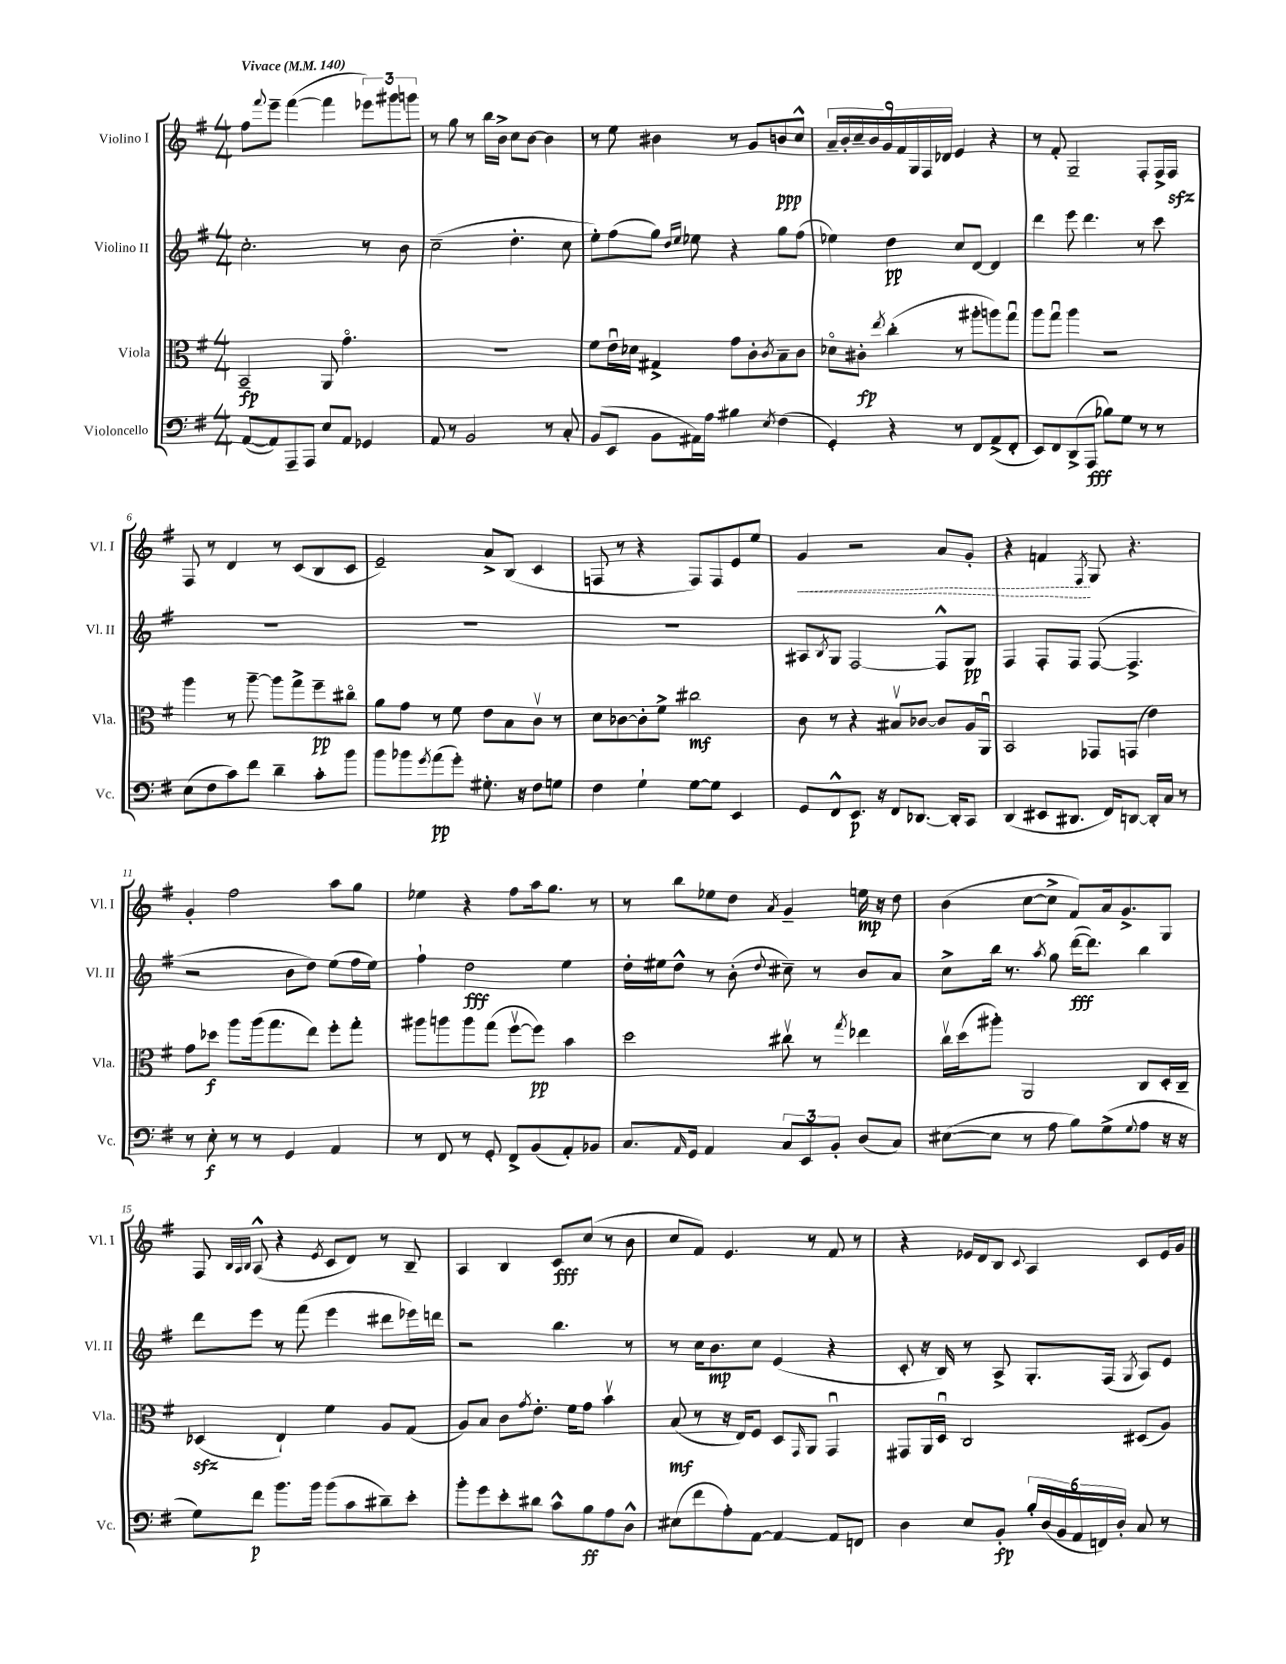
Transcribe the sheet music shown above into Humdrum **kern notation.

**kern	**dynam	**kern	**dynam	**kern	**dynam	**kern	**dynam
*part4	*part4	*part3	*part3	*part2	*part2	*part1	*part1
*staff4	*staff4	*staff3	*staff3	*staff2	*staff2	*staff1	*staff1
*I"Violoncello	*	*I"Viola	*	*I"Violino II	*	*I"Violino I	*
*I'Vc.	*	*I'Vla.	*	*I'Vl. II	*	*I'Vl. I	*
*clefF4	*	*clefC3	*	*clefG2	*	*clefG2	*
*k[f#]	*	*k[f#]	*	*k[f#]	*	*k[f#]	*
*M4/4	*	*M4/4	*	*M4/4	*	*M4/4	*
*MM140	*	*MM140	*	*MM140	*	*MM140	*
=1	=1	=1	=1	=1	=1	=1	=1
!	!	!	!	!	!	!LO:TX:a:B:t=Vivace	!
([8AA/L	.	2BB~/	fp	2.cc'\	.	8ff#\L	.
.	.	.	.	.	.	8qqfff#/	.
8AA/])	.	.	.	.	.	8eee~\J	.
8AAA~/	.	.	.	.	.	([4fff#\	.
8AAA/J	.	.	.	.	.	.	.
8E/L	.	8AA/	.	.	.	4fff#\]	.
8AA/J	.	4.g\	.	.	.	.	.
4GG-X/	.	.	.	8r	.	12eee-X\L)	.
.	.	.	.	.	.	12ggg#X\	.
.	.	.	.	8b\	.	.	.
.	.	.	.	.	.	12gggn\J	.
=2	=2	=2	=2	=2	=2	=2	=2
8AA/	.	1r	.	(2cc~\	.	8r	.
8r	.	.	.	.	.	8gg\	.
2BB/	.	.	.	.	.	8r	.
.	.	.	.	.	.	16bb\LL	.
.	.	.	.	.	.	16b^\JJ	.
.	.	.	.	4.dd'\	.	8cc\L	.
.	.	.	.	.	.	[8b\J	.
8r	.	.	.	.	.	4b\]	.
8C'/	.	.	.	8cc\	.	.	.
=3	=3	=3	=3	=3	=3	=3	=3
(8BB/L	.	8f#\L	.	8ee'\L)	.	8r	.
8EE/J	.	16eu\L	.	(8ff#\	.	8ee\	.
.	.	16d-X\JJ	.	.	.	.	.
8BB\L	.	4G#X^/	.	8gg\J)	.	4b#X\	.
.	.	.	.	16qqdd/LL	.	.	.
.	.	.	.	16qqee/JJ	.	.	.
16AA#X\L)	.	.	.	8ee-X\	.	.	.
16A\JJ	.	.	.	.	.	.	.
4B#X\	.	8g\L	.	4r	.	8r	.
.	.	8c'\	.	.	.	8g/L	.
8qE/	.	8qc/	.	.	.	.	.
(4F#\	.	8B~\	.	8gg\L	.	8bn/	ppp
.	.	8c\J	.	(8ff#\J	.	8cc^^/J	.
=4	=4	=4	=4	=4	=4	=4	=4
4GG'/)	.	8d-X\L	.	4ee-X\)	.	18a~/LL	.
.	.	.	.	.	.	18b'/	.
.	.	.	.	.	.	18cc~/	.
.	.	8c#X'\J	fp	.	.	.	.
.	.	.	.	.	.	18b/	.
.	.	.	.	.	.	18g/	.
.	.	8qee/	.	.	.	.	.
4r	.	(4cc'\	.	4dd\	pp	.	.
.	.	.	.	.	.	18f#/	.
.	.	.	.	.	.	18G/	.
.	.	.	.	.	.	18F#/	.
.	.	.	.	.	.	18d-X/JJ	.
8r	.	8r	.	8cc/L	.	4e/	.
8FF#/L	.	8aa#X'\L	.	[8d/J	.	.	.
(8AA^/	.	8aan\)	.	4d/]	.	4r	.
8FF#'/J	.	8ggu\J	.	.	.	.	.
=5	=5	=5	=5	=5	=5	=5	=5
8EE/L)	.	8aa\L	.	4ddd\	.	8r	.
8FF#/	.	8ggu\J	.	.	.	8f#'/	.
(8DD^/	.	4aa\	.	8eee\	.	2G~/	.
8AAA/J	fff	.	.	4.ddd\	.	.	.
8B-X\L)	.	2r	.	.	.	.	.
8G\J	.	.	.	.	.	.	.
8r	.	.	.	8r	.	8F#'/L	.
8r	.	.	.	8ccc\	.	16F#^/L	.
.	.	.	.	.	.	16F#zz/JJ	.
!!LO:LB:g=z
=6	=6	=6	=6	=6	=6	=6	=6
(8E\L	.	4aa\	.	1r	.	8F#/	.
8F#\	.	.	.	.	.	8r	.
8c\)	.	8r	.	.	.	4d/	.
8f#\J	.	[8aa~\	.	.	.	.	.
4d~\	.	8aa\L]	.	.	.	8r	.
.	.	8gg^\	.	.	.	(8c/L	.
8c'\L	.	8ff#~\	pp	.	.	8B/	.
8b\J	.	8cc#X\J	.	.	.	8c/J	.
=7	=7	=7	=7	=7	=7	=7	=7
8b\L	.	8a\L	.	1r	.	2e~/)	.
8b-X\	.	8g\J	.	.	.	.	.
8qg/	.	.	.	.	.	.	.
(8a\	pp	8r	.	.	.	.	.
8g'\J)	.	8f#\	.	.	.	.	.
8.G#X'\	.	8e\L	.	.	.	8a^/L	.
.	.	8B\	.	.	.	(8B/J	.
16r	.	.	.	.	.	.	.
8F#\L	.	8cv\J	.	.	.	4c/	.
8Gn\J	.	8r	.	.	.	.	.
=8	=8	=8	=8	=8	=8	=8	=8
4F#\	.	8d\L	.	1r	.	8Fn/	.
.	.	[8c-X\	.	.	.	8r	.
4G`\	.	8c-'\]	.	.	.	4r	.
.	.	8f#^\J	.	.	.	.	.
[8G\L	.	2cc#X\	mf	.	.	8F/L)	.
8G\J]	.	.	.	.	.	8F/	.
4EE/	.	.	.	.	.	8e/	.
.	.	.	.	.	.	8ee/J	.
=9	=9	=9	=9	=9	=9	=9	=9
!	!	!	!	!	!	!	!LO:HP:b
8GG/L	.	8c\	.	8A#X/L	.	4g/	<
.	.	.	.	8qB/	.	.	.
8FF#^^/	.	8r	.	8G/J	.	.	.
8.EE/J	p	4r	.	[2F#/	.	2r	.
16r	.	.	.	.	.	.	.
8FF#/L	.	8B#Xv/L	.	.	.	.	.
[8.DD-X/J	.	[8c-X/J	.	.	.	.	.
.	.	8c-/L]	.	8F#^^/L]	.	8a/L	.
16DD-'/KL]	.	.	.	.	.	.	.
8CC/J	.	16A/L	.	8G/J	pp	8g'/J	.
.	.	16AAu/JJ	.	.	.	.	.
=10	=10	=10	=10	=10	=10	=10	=10
(4DD/	.	2BB/	.	4F#/	.	4r	.
8EE#X/L	.	.	.	8F#'/L	.	4fn/	.
8.DD#X/J	.	.	.	8F#/J	.	.	.
.	.	.	.	.	.	8qF#/	.
.	.	8GG-X/L	.	([8F#/	.	8G/	[
16FF#/KL)	.	.	.	.	.	.	.
[8DDn/J	.	(8GGn/J	.	4.F#^/]	.	4.r	.
16DD'/LL]	.	4e\)	.	.	.	.	.
16C/JJ	.	.	.	.	.	.	.
8r	.	.	.	.	.	.	.
!!LO:LB:g=z
=11	=11	=11	=11	=11	=11	=11	=11
8r	.	8g\L	.	2r	.	4g'/	.
8E'\	f	8dd-X\J	f	.	.	.	.
8r	.	8aa\L	.	.	.	2ff#\	.
8r	.	(16aa\k	.	.	.	.	.
.	.	8.gg\	.	.	.	.	.
4GG/	.	.	.	8b\L	.	.	.
.	.	8ee\J)	.	8dd\J)	.	.	.
4AA/	.	8ff#'\L	.	(8ee\L	.	8aa\L	.
.	.	8gg'\J	.	16ff#\L	.	8gg\J	.
.	.	.	.	16ee\JJ)	.	.	.
=12	=12	=12	=12	=12	=12	=12	=12
8r	.	8aa#X\L	.	4ff#`\	.	4ee-X\	.
8FF#/	.	8aan\	.	.	.	.	.
8r	.	8aa\	.	2dd\	fff	4r	.
8GG'/	.	(8gg\J	.	.	.	.	.
8FF#^/L	.	[8ff#v\L	.	.	.	8ff#\L	.
(8BB/	.	8ff#\J])	pp	.	.	16aa\k	.
.	.	.	.	.	.	8.gg\J	.
8AA'/)	.	4b\	.	4ee\	.	.	.
8BB-X/J	.	.	.	.	.	8r	.
=13	=13	=13	=13	=13	=13	=13	=13
8.C/L	.	2dd\	.	16dd'\LL	.	8r	.
.	.	.	.	16ee#X\J	.	.	.
.	.	.	.	8dd^^\J	.	8bb\L	.
16qqAA/	.	.	.	.	.	.	.
16GG/Jk	.	.	.	.	.	.	.
4AA/	.	.	.	8r	.	8ee-X\	.
.	.	.	.	(8b'\	.	8dd\J	.
.	.	.	.	8qqdd/	.	8qa/	.
12C/L	.	8cc#Xv\	.	8cc#X~\)	.	4g~/	.
12EE/	.	.	.	.	.	.	.
.	.	8r	.	8r	.	.	.
12BB'/J	.	.	.	.	.	.	.
.	.	8qgg/	.	.	.	.	.
(8D/L	.	4ee-X\	.	8b/L	.	16een\	mp
.	.	.	.	.	.	16r	.
8C/J)	.	.	.	8a/J	.	8dd\	.
=14	=14	=14	=14	=14	=14	=14	=14
([8E#X\L	.	16ccv\LL	.	8cc^\L	.	(4b\	.
.	.	(16dd\J	.	.	.	.	.
8E#\J]	.	8aa#X'\J)	.	16bb\Jk	.	.	.
.	.	.	.	8.r	.	.	.
8r	.	2AA/	.	.	.	[8cc\L	.
.	.	.	.	8qaa/	.	.	.
8A\	.	.	.	8gg\	.	8cc^\J]	.
8B\L)	.	.	.	([16ddd\KL	fff	8f#/L)	.
.	.	.	.	8.ddd\J])	.	.	.
(8G^\	.	.	.	.	.	16a/k	.
.	.	.	.	.	.	8.g^/	.
8qqG/	.	.	.	.	.	.	.
8A\J	.	8C/L	.	4bb\	.	.	.
16r	.	16D'/L	.	.	.	8G/J	.
16r	.	16C~/JJ	.	.	.	.	.
!!LO:LB:g=z
=15	=15	=15	=15	=15	=15	=15	=15
8G\L)	.	(4D-Xzz/	.	8ddd\L	.	8F#/	.
.	.	.	.	.	.	32qqB/LLL	.
.	.	.	.	.	.	32qqA/	.
.	.	.	.	.	.	32qqB/JJJ	.
8f#\J	p	.	.	8eee\J	.	(8A^^/	.
8.b\L	.	4E`/)	.	8r	.	4r	.
.	.	.	.	(8fff#\	.	.	.
16b\Jk	.	.	.	.	.	.	.
.	.	.	.	.	.	8qe/	.
(8b\L	.	4f#\	.	4eee\	.	8c/L	.
8c\	.	.	.	.	.	8d/J)	.
8d#X~\)	.	8A/L	.	8ddd#X\L	.	8r	.
8e'\J	.	(8G/J	.	16eee-X\L)	.	8B~/	.
.	.	.	.	16dddn\JJ	.	.	.
=16	=16	=16	=16	=16	=16	=16	=16
8b'\L	.	8A/L)	.	2r	.	4A/	.
8g\	.	8B/J	.	.	.	.	.
8e'\	.	8c\L	.	.	.	4B/	.
.	.	8qg/	.	.	.	.	.
8d#X\J	.	8.e'\J	.	.	.	.	.
8c^^\L	.	.	.	4.bb\	.	8c/L	fff
.	.	16f#\KL	.	.	.	.	.
8B\	ff	8g\J	.	.	.	(8cc/J	.
8A\	.	4bv\	.	.	.	8r	.
8D^^\J	.	.	.	8r	.	8b\	.
=17	=17	=17	=17	=17	=17	=17	=17
(8E#X\L	.	(8B/	mf	8r	.	8cc/L	.
8f#\	.	8r	.	16cc\KL	.	8f#/J)	.
.	.	.	.	8.b\	mp	.	.
8A'\)	.	16r	.	.	.	4.e/	.
.	.	16E/KL)	.	.	.	.	.
[8AA\J	.	8F#/J	.	8cc\J	.	.	.
4AA/_	.	8D/L	.	(4e/	.	.	.
.	.	16qqGG/	.	.	.	.	.
.	.	8AA/J	.	.	.	8r	.
8AA/L]	.	4GGu/	.	4r	.	8f#/	.
8FFn/J	.	.	.	.	.	8r	.
=18	=18	=18	=18	=18	=18	=18	=18
4D\	.	8GG#X/L	.	8c'/	.	4r	.
.	.	16AA/L	.	16r	.	.	.
.	.	16Du/JJ	.	16B/)	.	.	.
8E/L	.	2C/	.	8r	.	16e-X/LL	.
.	.	.	.	.	.	16d/J	.
8BB'/J	fp	.	.	8A^/	.	8B/J	.
.	.	.	.	.	.	8qqc/	.
24B'/LL	.	.	.	8.G'/L	.	4A/	.
(24D/	.	.	.	.	.	.	.
24BB/	.	.	.	.	.	.	.
24AA/	.	.	.	.	.	.	.
24FFn/)	.	.	.	.	.	.	.
.	.	.	.	(16F#/Jk	.	.	.
24D'/JJ	.	.	.	.	.	.	.
.	.	.	.	8qG/	.	.	.
8C/	.	(8D#X/L	.	8A/L)	.	8c/L	.
8r	.	8A/J)	.	8e/J	.	16e-/L	.
.	.	.	.	.	.	16g/JJ	.
==	==	==	==	==	==	==	==
*-	*-	*-	*-	*-	*-	*-	*-
